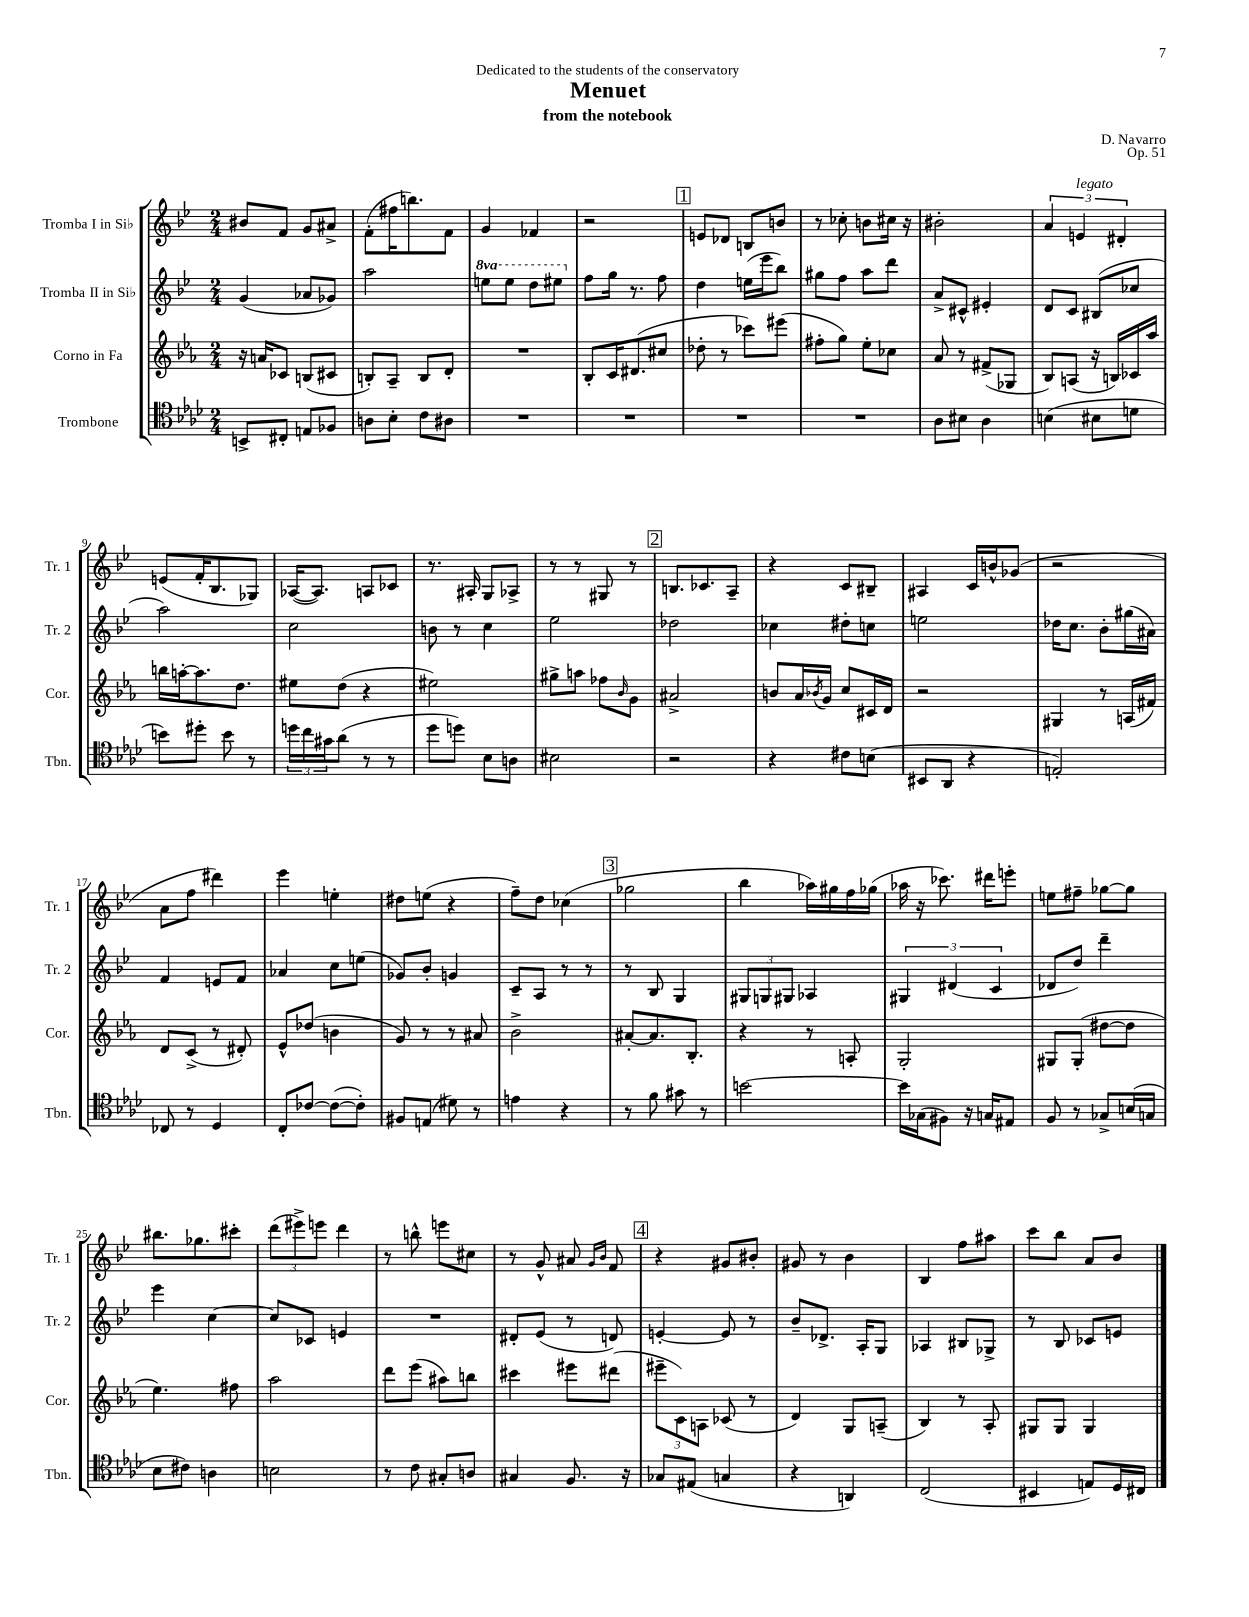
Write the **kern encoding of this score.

**kern	**kern	**kern	**kern
*staff4	*staff3	*staff2	*staff1
*clefC4	*clefG2	*clefG2	*clefG2
*k[b-e-a-d-]	*k[b-e-a-]	*k[b-e-]	*k[b-e-]
*M2/4	*M2/4	*M2/4	*M2/4
8BB^	16r	(4g	8b#
.	16a	.	.
8C#'	8c-	.	8f
8E	(8B	8a-	8g
8F-	8c#	8g-)	8a#^
=	=	=	=
8A	8B')	2aa	(8f'
8B-'	8A-~	.	16ff#
.	.	.	8.bb)
8c	8B	.	.
8A#	8d'	.	8f
=	=	=	=
2r	2r	8eee	4g
.	.	8eee	.
.	.	8ddd	4f-
.	.	8eee#	.
=	=	=	=
2r	8B-'	8ff	2r
.	16c	16gg	.
.	(8.d#	8.r	.
.	8cc#	8ff	.
=	=	=	=
2r	8dd-'	4dd	8e
.	8r	.	8d-
.	8ccc-)	(16ee	8B
.	.	16eee-	.
.	(8eee#	8bb-)	8b
=	=	=	=
2r	8ff#'	8gg#	8r
.	8gg)	8ff	8cc-'
.	8ee-'	8aa	8b
.	8cc-	8ddd	16cc#
.	.	.	16r
=	=	=	=
8A-	8a-	8a^	2b#'
8B#	8r	8c#^^	.
4A-	(8f#^	4e#'	.
.	8G-	.	.
=	=	=	=
(4B	8B-)	8d	6a
.	(8A	8c	.
.	.	.	6e
8B#	16r	(8B#	.
.	16B)	.	.
.	.	.	6d#'
8d	16c-	8cc-	.
.	16aa-	.	.
=	=	=	=
8b)	16bb	2aa)	(8e
.	[16aa'	.	.
8dd#'	8.aa]	.	16f'
.	.	.	8.B-
8b	.	.	.
.	8.dd	.	.
8r	.	.	8G-)
=	=	=	=
24dd	8ee#	2cc	([16A-
24cc	.	.	.
.	.	.	8.A-])
24g#	.	.	.
(8a-	(8dd	.	.
8r	4r	.	8A
8r	.	.	8c-
=	=	=	=
8dd-	2ee#)	8b	8.r
8dd)	.	8r	.
.	.	.	16A#'
8B-	.	4cc	8G
8A	.	.	8A-^
=	=	=	=
2B#	8gg#^	2ee-	8r
.	8aa	.	8r
.	8ff-	.	8G#
.	16qqb-	.	.
.	8g	.	8r
=	=	=	=
2r	2a#^	2dd-	8.B
.	.	.	8.c-
.	.	.	8A~
=	=	=	=
4r	8b	4cc-	4r
.	16a-	.	.
.	8qb-	.	.
.	16g	.	.
8c#	8cc	8dd#'	8c
(8B	16c#	8cc	8B#~
.	16d	.	.
=	=	=	=
8BB#	2r	2ee	4A#
8AA-	.	.	.
4r	.	.	16c
.	.	.	16b^^
.	.	.	(8g-
=	=	=	=
2E')	4G#	16dd-	2r
.	.	8.cc	.
.	8r	8b-'	.
.	(16A	(16gg#	.
.	16f#)	16a#)	.
=	=	=	=
8C-	8d	4f	8a
8r	(8c^	.	8ff
4D-	8r	8e	4ddd#)
.	8d#')	8f	.
=	=	=	=
8C'	8e-^^	4a-	4eee-
[8c-	(8dd-	.	.
(8c-_	4b	8cc	4ee'
8c-'])	.	(8ee	.
=	=	=	=
8F#	8g)	8g-)	8dd#
(8E	8r	8b-'	(8ee
8d#)	8r	4g	4r
8r	8a#	.	.
=	=	=	=
4e	2b-^	8c~	8ff~)
.	.	8A	8dd
4r	.	8r	(4cc-
.	.	8r	.
=	=	=	=
8r	[8a#'	8r	2gg-
8f	8.a#]	8B-	.
8g#	.	4G	.
.	8.B-'	.	.
8r	.	.	.
=	=	=	=
[2b	4r	12G#	4bb-
.	.	12G	.
.	.	12G#	.
.	8r	4A-	16aa-)
.	.	.	16gg#
.	8A'	.	16ff
.	.	.	(16gg-
=	=	=	=
16b]	2G'	6G#	16aa-
(16G-	.	.	16r
8F#)	.	.	8.ccc-)
.	.	(6d#	.
16r	.	.	.
16G	.	.	16ddd#
.	.	6c	.
8E#	.	.	8eee'
=	=	=	=
8F	8G#	8d-	8ee
8r	(8G#'	8dd)	8ff#~
8G-^	[8dd#	4ddd~	[8gg-
(16B	8dd#]	.	8gg-]
16G	.	.	.
=	=	=	=
8B-	4.ee-)	4eee-	8.bb#
8c#)	.	.	.
.	.	.	8.gg-
4A	.	[4cc	.
.	8ff#	.	8ccc#'
=	=	=	=
2B	2aa-	8cc]	(12ddd
.	.	.	12eee#^)
.	.	8c-	.
.	.	.	12eee
.	.	4e	4ddd
=	=	=	=
8r	8ddd	2r	8r
8c	(8eee-	.	8bb^^
8G#'	8aa#)	.	8eee
8A	8bb	.	8cc#
=	=	=	=
4G#	4ccc#	8d#'	8r
.	.	(8e-	8g^^
8.F	8eee#	8r	8a#
.	.	.	16qqg
.	.	.	16qqb-
.	(8ddd#	8d)	8f
16r	.	.	.
=	=	=	=
8G-	12eee#~	[4e'	4r
.	12c)	.	.
(8E#	.	.	.
.	12A	.	.
4G	(8c-	8e]	8g#
.	8r	8r	8b#'
=	=	=	=
4r	4d)	8b-~	8g#
.	.	8.d-^	8r
4AA)	8G	.	4b-
.	.	16A'	.
.	(8A~	8G	.
=	=	=	=
(2C	4B-)	4A-	4B-
.	8r	8B#	8ff
.	8A-'	8G-^	8aa#
=	=	=	=
4BB#	8G#	8r	8ccc
.	8G#	8B-	8bb-
8E)	4G#	8c-	8a
16D-	.	8e	8b-
16C#	.	.	.
==	==	==	==
*-	*-	*-	*-
